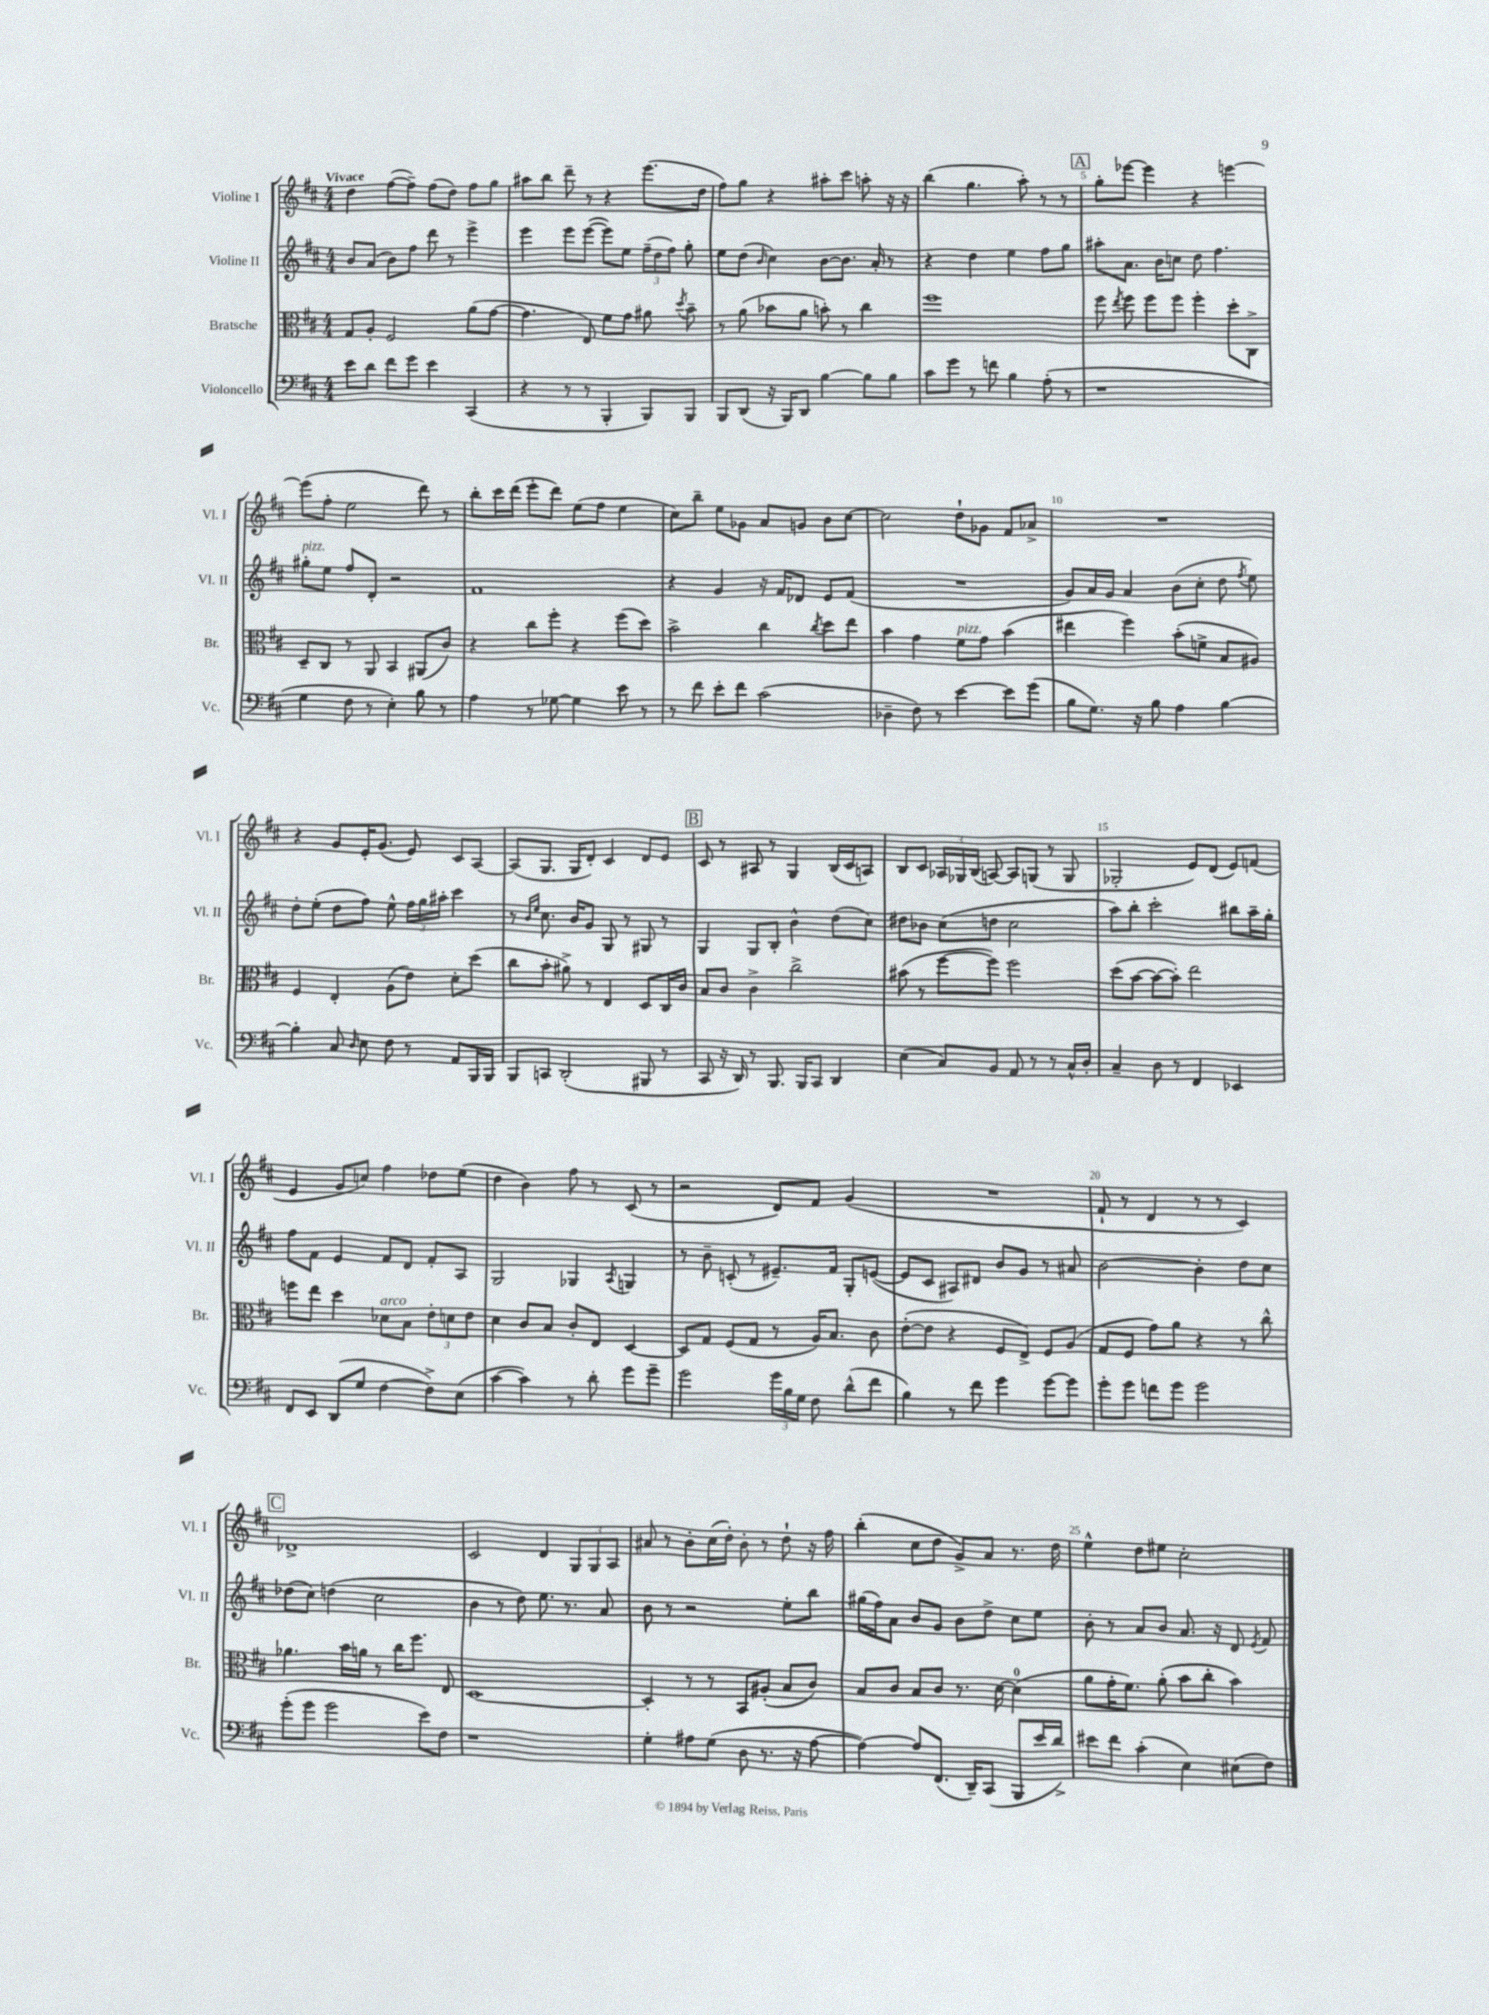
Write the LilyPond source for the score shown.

<<
\new StaffGroup <<
\new Staff = "s0" \with { instrumentName = "Violine I" shortInstrumentName = "Vl. I" } {
    \clef treble \key d \major \numericTimeSignature \time 4/4 \tempo "Vivace"
    \autoBeamOff d''4 fis''8[~( fis''8]--) fis''8[( d''8]) fis''8[ g''8] |
    ais''8[ b''8] d'''8-- r8 r4 e'''8.[( d''16] |
    fis''8[) g''8] r4 ais''8[-. cis'''8] a''8-. r16 r16 |
    b''4( g''4. a''8-.) r8 r8 |
    \mark \markup { \box "A" } g''8[-. ees'''8]~ ees'''4 r4 e'''4~ |
    e'''8[( fis''8]-. e''2 d'''8) r8 |
    b''8[-. cis'''16 d'''16]( e'''8[-. d'''8]) e''8[( fis''8] e''4 |
    cis''8[) b''8]-- e''8[ ges'8] a'8[ g'8] b'8[ cis''8]~ |
    cis''2 d''8[-! ges'8] fis'8[ aes'8]-> |
    R1 |
    r4 g'8[ e'16-. g'8.]( e'8) cis'8[ a8]~ |
    a8[( g8.] g16[ d'8]-.) cis'4 d'8[ e'8] |
    \mark \markup { \box "B" } cis'8 r8 ais8 r8 g4 b16[( cis'16 a8]) |
    b8[ cis'8] \tuplet 3/2 { aes16[ ges16 b16]( } a8~) a8[ g8]( r8 g8 |
    ges2-. e'8[) d'8]( e'8[) f'8]( |
    e'4 g'8[ c''8]) fis''4 des''8[ e''8]( |
    d''4 b'4) fis''8 r8 cis'8( r8 |
    r2 d'8[) fis'8] g'4( |
    R1 |
    fis'8-! r8 d'4 r8 r8 cis'4) |
    \mark \markup { \box "C" } des'1-> |
    cis'2 d'4 \tuplet 3/2 { g8[ g8 a8] } |
    ais'8 r8 b'8[-. cis''16( d''16]-.) b'8-. r8 d''8-! r16 fis''16 |
    b''4-.( cis''8[ d''8] g'8[->) a'8] r8. d''16 |
    e''4-^ d''8[ eis''8] cis''2-. \bar "|." |
}
\new Staff = "s1" \with { instrumentName = "Violine II" shortInstrumentName = "Vl. II" } {
    \clef treble \key d \major \numericTimeSignature \time 4/4
    \autoBeamOff b'8[ a'8]( b'8[) fis''8] d'''8 r8 e'''4-> |
    e'''4 e'''8[ e'''8]~( e'''8[) e''8] \tuplet 3/2 { fis''16[--( d''16 fis''16]) } g''8-. |
    e''8[ d''8]( \grace { b'16 } cis''4) b'8[~ b'8.] a'16-. r8 |
    r4 d''4 e''4 fis''8[ g''8] |
    \mark \markup { \box "A" } ais''8[-. a'8.] b'16[ c''8] d''8 fis''4. |
    gis''8[-.^\markup { \italic "pizz." } e''8] fis''8[ d'8]-. r2 |
    fis'1 |
    r4 g'4 r16 fis'16[ des'8] e'8[ fis'8]( |
    R1 |
    g'8[) a'16 g'16] a'4 b'8[( cis''8]-. d''8 \acciaccatura { fis''8 } e''8) |
    d''8[-. e''8]-.( d''8[ fis''8]) e''8-^ \tuplet 3/2 { fis''16[ g''16 ais''16]-. } cis'''4 |
    r8 \grace { b'16[ e''16] } cis''8. b'16[ g'8] g8 r8 gis8 r8 |
    \mark \markup { \box "B" } g4 g8[ b8]-. b'4-^ d''8[( cis''8]) |
    dis''8[ bes'8] cis''8[( d''8] cis''2 |
    a''8[) b''8]-. cis'''2-. bis''8[ a''16-- g''16]-. |
    fis''8[ fis'8] e'4 fis'8[ d'8] fis'8[-. a8] |
    g2 ges4 \acciaccatura { a8 } g4 |
    r8 b'8-- c'8-.( r8 eis'8.[--) fis'16] g8[-. e'8]~( |
    e'8[ cis'8] ais8[) dis'8] b'8[ g'8] r8 ais'8 |
    b'2~ b'4-. d''8[ cis''8] |
    \mark \markup { \box "C" } des''8[( cis''8]) d''4( cis''2 |
    b'4 r8 d''8) e''8. r8. a'8 |
    b'8 r8 r2 e''8[-. b''8] |
    gis''16[( fis''16) a'8] b'8[ g'8] b'8[ d''8]-> cis''8[ e''8] |
    b'8-. r8 a'8[ b'8] a'8. r16 d'8 \acciaccatura { e'8 } fis'8 \bar "|." |
}
\new Staff = "s2" \with { instrumentName = "Bratsche" shortInstrumentName = "Br." } {
    \clef alto \key d \major \numericTimeSignature \time 4/4
    \autoBeamOff g8[ a8]-. fis2 a'8[( g'8]~ |
    g'4. e8) fis'8[ g'8] ais'8 \acciaccatura { d''8 } b'8-- |
    r8 a'8( bes'8[ a'8] b'8-.) r8 cis''4 |
    fis''1 |
    \mark \markup { \box "A" } fis''8 \acciaccatura { e''8 } fis''8 fis''8[ fis''8] fis''4-. d''8[-. cis8]-> |
    d8[-- cis8] r8 a,8 b,4 ais,8[( cis'8]) |
    r4 cis''8[ fis''8]-. r4 fis''8[( d''8]) |
    b'2-> cis''4 \acciaccatura { cis''8 } d''8[ e''8] |
    b'4 g'4 fis'8[^\markup { \italic "pizz." } g'8] b'4( |
    eis''4 fis''4) b'8[-.( f'8]-> b8[ ais8]) |
    fis4 e4-. a8[( e'8]) d'8[-. d''8]( |
    cis''8[ b'8]-. ais'8->) r8 e4 d8[ cis16 cis'16] |
    \mark \markup { \box "B" } b8[ cis'8] cis'4-> cis''2-> |
    bis'8( r8 fis''8[~ fis''8]) fis''2 |
    d''8[( b'8]~ b'8[~ b'8]-.) e''2 |
    f''8[ e''8] d''4 des'8[^\markup { \italic "arco" } b8] \tuplet 3/2 { e'8[-. d'8 e'8] } |
    d'4 cis'8[ b8] cis'8[-. e8] d4~ |
    d8[ g8] fis8[( g8] r8 a16[) b8.] cis'8 |
    e'8[~-.( e'8] r4 fis8[ e8]->) fis8[ a8]( |
    g8[ fis8] g'8[) a'8] r4 r8 cis''8-^ |
    \mark \markup { \box "C" } aes'4. b'16[ a'16] r8 cis''16[ fis''8.] e8 |
    d1~ |
    d4-. r8 r8 b,8[ ais8]-.( b8[ cis'8]) |
    b8[ cis'8] b8[ cis'8] r8. d'16~ d'4-0( |
    a'8[ g'16-. fis'8.]) a'8-.( b'8[ cis''8]-. b'4) \bar "|." |
}
\new Staff = "s3" \with { instrumentName = "Violoncello" shortInstrumentName = "Vc." } {
    \clef bass \key d \major \numericTimeSignature \time 4/4
    \autoBeamOff e'8[ d'8] fis'8[ g'8] e'4 cis,4( |
    r4 r8 r8 b,,4-. b,,8[) b,,8] |
    b,,8[ d,8]( r16 b,,16[) d,8] b4~ b8[ b8] |
    cis'8[ g'8] r8 f'8 b4 a8-.( r8 |
    \mark \markup { \box "A" } r1 |
    g4 fis8 r8 e4-.) b8 r8 |
    a4 r8 ges8~ ges4 e'8 r8 |
    r8 fis'8 e'8[-. fis'8] cis'2( |
    des4-- fis8) r8 e'4~ e'8[ g'8]( |
    b8[ g8.]) r16 b8 a4 b4~ |
    b4-. cis8 \grace { d16 } e8 fis8 r8 a,8[ b,,16 b,,16] |
    b,,8[ c,8] d,2-.( bis,,8 r8 |
    \mark \markup { \box "B" } cis,8 r16 d,16) r8 b,,8. b,,16[ cis,8] d,4 |
    e4( cis8[) b,8] a,8 r8 r8 cis16[-^ d16]-. |
    cis4-- d8 r8 fis,4 ees,4 |
    fis,8[ e,8] d,8[( g8] fis4~ fis8[->) e8]( |
    cis'4~ cis'4) r8 d'8-. g'8[ g'8]-- |
    g'2 \tuplet 3/2 { g'16[ b16 g16] } fis8 d'8[-^( fis'8] |
    b4) r8 fis'8 g'4 g'8[~ g'8] |
    g'8[-. g'8] f'8[ g'8] g'2 |
    \mark \markup { \box "C" } g'8[-.( g'8] g'2 e'8[) fis8] |
    r1 |
    g4-. ais8[ g8]( d8 r8. r16 ais8~ |
    ais4~) ais8[ fis,8.]( d,16[--) cis,8]( b,,8[ e'16 d'16]->) |
    eis'8[ fis'8] cis'4-.( e4) eis8[( fis8]) \bar "|." |
}
>>
>>
\layout { \context { \Score \override BarNumber.break-visibility = ##(#f #t #t) barNumberVisibility = #(every-nth-bar-number-visible 5) } }
